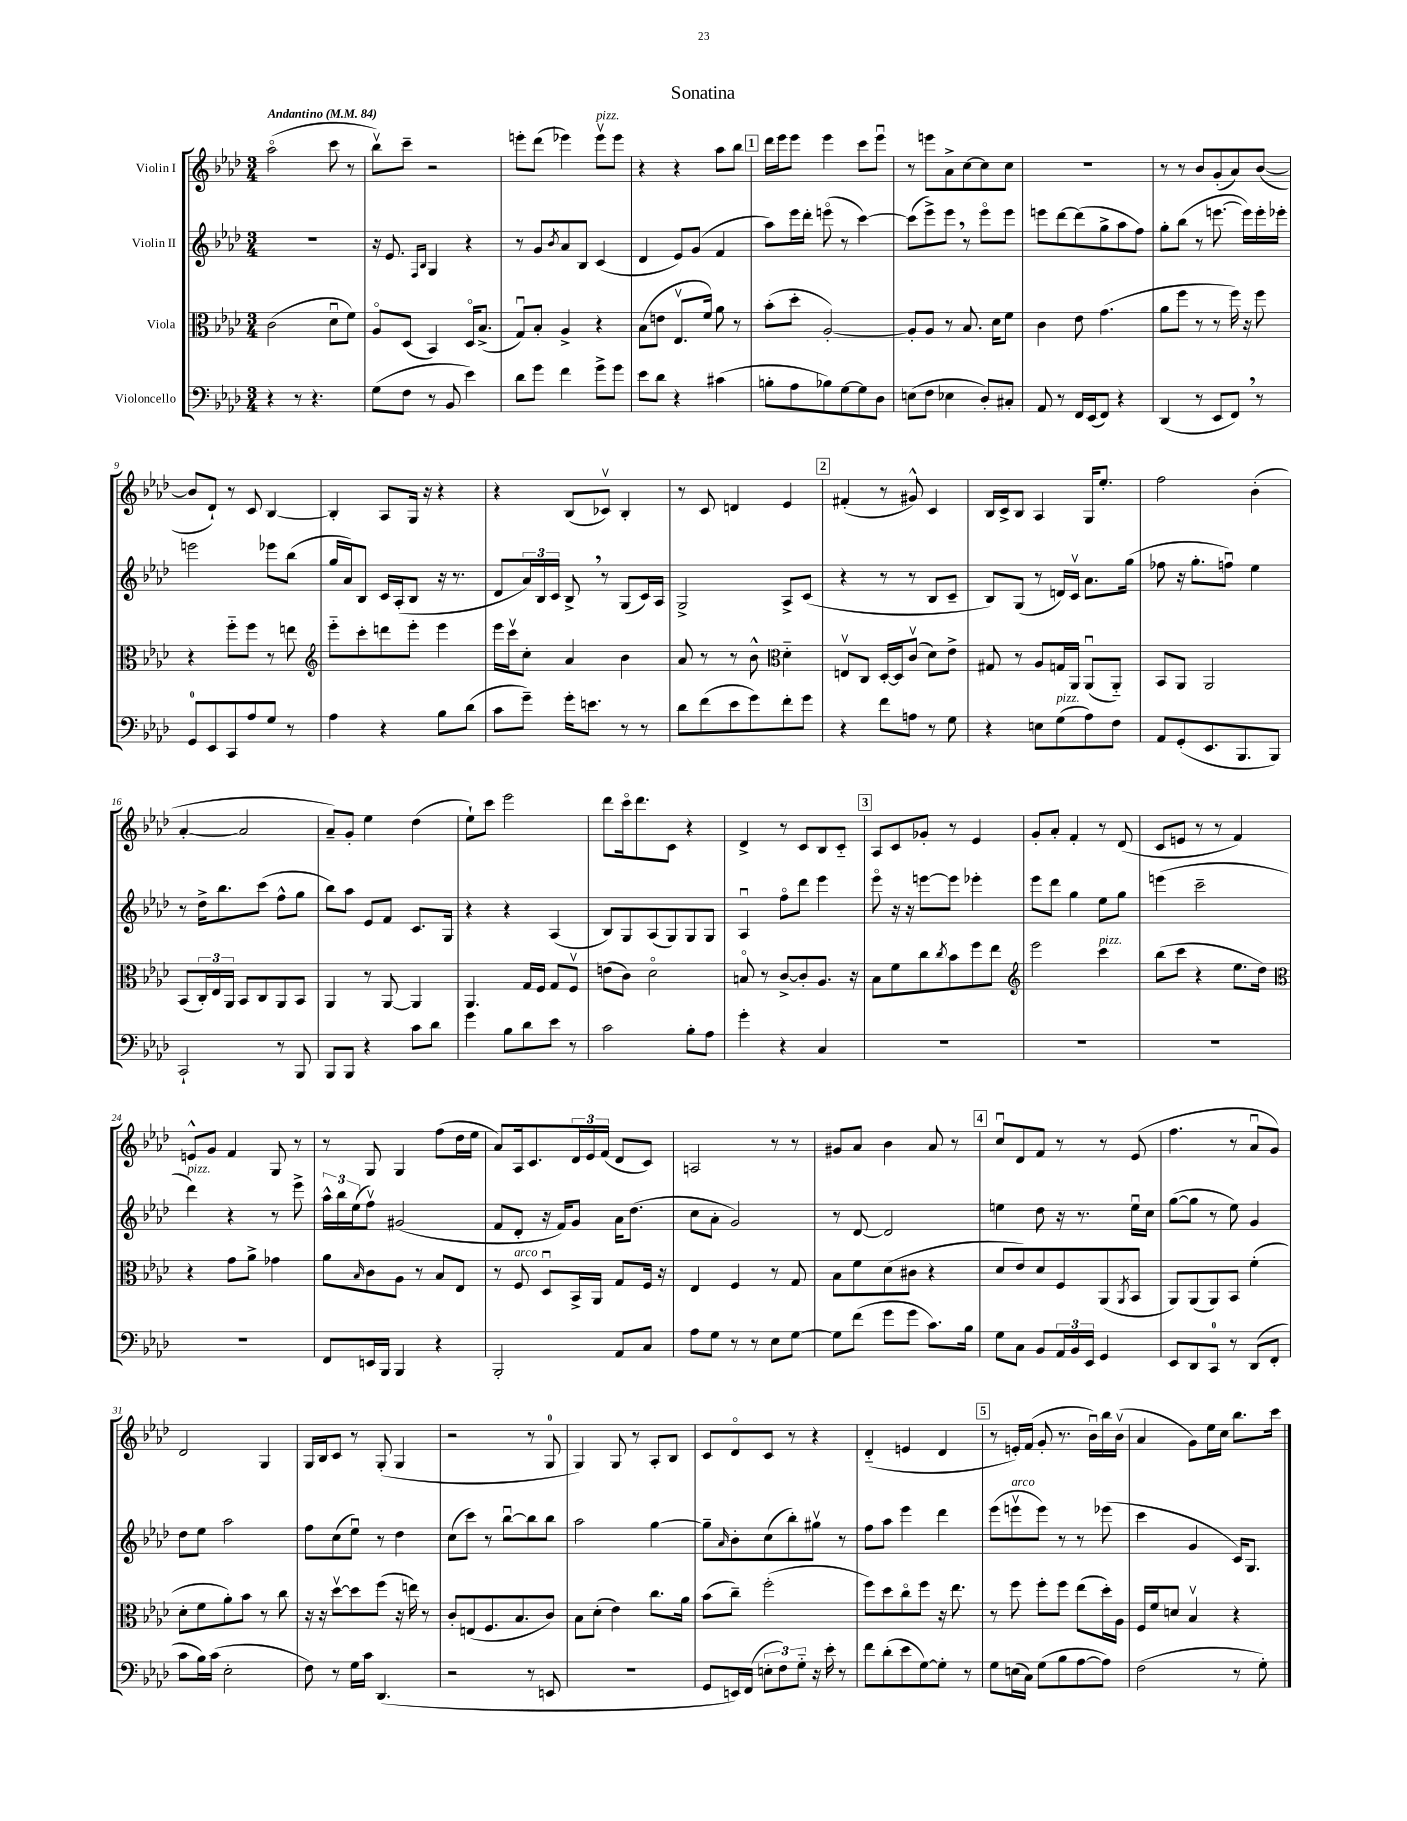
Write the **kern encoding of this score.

**kern	**kern	**kern	**kern
*staff4	*staff3	*staff2	*staff1
*clefF4	*clefC3	*clefG2	*clefG2
*k[b-e-a-d-]	*k[b-e-a-d-]	*k[b-e-a-d-]	*k[b-e-a-d-]
*M3/4	*M3/4	*M3/4	*M3/4
*MM84	*MM84	*MM84	*MM84
4r	(2c	2.r	(2aa-o
8r	.	.	.
4.r	.	.	.
.	8d-u	.	8ccc
.	8f)	.	8r
=	=	=	=
(8G	8A-o	16r	8bb-v)
.	.	8.e-	.
8F	(8D-	.	8ccc~
.	.	16qqF	.
.	.	16qqB-	.
8r	4BB-)	4G	2r
8BB-	.	.	.
4e-)	16D-o	4r	.
.	(8.B-^	.	.
=	=	=	=
8d-	8Gu)	8r	8eee'
8g	8B-'	8g	(8ddd-
.	.	8qb-	.
4f	4A-^	8a-	4eee-)
.	.	8B-	.
8g^	4r	(4c	8eee-v
8g	.	.	8eee-
=	=	=	=
8e-	(8B-	4d-	4r
8d-	8e	.	.
4r	8.E-v	8e-)	4r
.	.	(8g	.
.	16f)	.	.
(4c#	8a-	4f	8aa-
.	8r	.	8bb-
=	=	=	=
8B'	(8b-'	8aa-)	16ddd-
.	.	.	16eee-
8A-	8dd-'	16eee-	8eee-
.	.	16ddd-'	.
8B-)	[2A-')	(8eeeo	4eee-
[8G	.	8r	.
8G]	.	[4ccc)	8ccc
8D-	.	.	8eee-u
=	=	=	=
(8E	8A-']	(8ccc]	8r
8F	8A-	8eee-^)	8eee
4E-	8r	8eee-	8a-^
.	8.B-	8r	[8cc
8D-')	.	8eee-o	8cc]
.	16d-	.	.
8C#'	8f	8eee-	8cc
=	=	=	=
8AA-	4c	8eee	2.r
8r	.	[8ddd-	.
16FF	8e-	(8ddd-]	.
(16EE-	.	.	.
8FF)	(4.g	8gg^	.
4r	.	8aa-	.
.	.	8ff)	.
=	=	=	=
(4DD-	8a-	8gg'	8r
.	8ff	(8bb-	8r
8r	8r	8r	8b-
8EE-	8r	[8.eee	(8g'
8FF)	16ff)	.	8a-)
.	16r	16eee])	.
8r	8ff	16eee'	([8b-
.	.	16eee-'	.
=	=	=	=
8GG	4r	2eee	8b-]
8EE-	.	.	8d-`)
8CC	8ff'~	.	8r
8A-	8ff	.	8c
8G	8r	8eee-	[4B-
8r	8ee	(8bb-	.
=	=	=	=
*	*clefG2	*	*
4A-	8eee-'~	16gg	4B-']
.	.	16a-)	.
.	8ccc'	8B-	.
4r	8ddd	16c	8A-
.	.	(16A-'	.
.	8eee-'	8B-	16G
.	.	.	16r
8B-	4eee-	16r	4r
.	.	8.r	.
(8d-	.	.	.
=	=	=	=
8c	16eee-	8d-	4r
.	16cccv	.	.
8g~)	8cc'	24a-)	.
.	.	24B-	.
.	.	24c	.
16g'	4a-	8B-^	(8B-
8.e	.	.	.
.	.	8r	8c-v)
8r	4b-	(8G	4B-'
8r	.	16c)	.
.	.	16A-	.
=	=	=	=
8d-	8a-	2G^	8r
(8f	8r	.	8c
8e-	8r	.	4d
8g)	8b-^^	.	.
*	*clefC3	*	*
8f'	4d-'~	8A-^	4e-
8g	.	(8c	.
=	=	=	=
4r	8Ev	4r	(4f#'
.	8C	.	.
8f	[16D-'	8r	8r
.	16D-]	.	.
8A	(8cv	8r	8g#^^)
8r	8d-)	8B-	4c
8G	8e-^	8c~	.
=	=	=	=
4r	8G#	8B-)	16B-
.	.	.	16c^
.	8r	(8G	8B-
8E	8A-	8r	4A-
(8G	16G	16d)	.
.	16AA-	16cv	.
8A-)	(8AA-u	8.a-	16G
.	.	.	8.ee-'
8F	8AA-'~)	.	.
.	.	(16gg	.
=	=	=	=
8AA-	8BB-	8ff-	2ff
(8GG'	8AA-	16r	.
.	.	8.gg'	.
8.EE-	2AA-	.	.
.	.	8ffu)	.
8.BBB-	.	.	.
.	.	4ee-	(4b-'
8BBB-)	.	.	.
=	=	=	=
2CC`	(8BB-	8r	[4a-'
.	24C')	16dd-^	.
.	24E-	.	.
.	.	8.bb-	.
.	24AA-	.	.
.	8BB-	.	2a-]
.	8C	(8ccc	.
8r	8AA-	8ff^^	.
8BBB-	8BB-	8gg	.
=	=	=	=
8BBB-	4AA-	8bb-)	8a-~)
8BBB-	.	8aa-	8g'
4r	8r	8e-	4ee-
.	[8AA-	8f	.
8c	4AA-]	8.c	(4dd-
8d-	.	.	.
.	.	16G	.
=	=	=	=
4g	4.AA-	4r	8ee-`)
.	.	.	8ccc
8B-	.	4r	2eee-
8d-	16G	.	.
.	16F	.	.
8e-	8G	(4A-	.
8r	8Fv	.	.
=	=	=	=
2c	(8e	8B-)	8ddd-
.	8c)	8G	16ccco
.	.	.	8.ddd-
.	2d-o	(8A-	.
.	.	8G)	8c
8B-'	.	8G	4r
8A-	.	8G	.
=	=	=	=
4g'	8Bo	4A-u	4d-^
.	8r	.	.
4r	[8c^	8ffo	8r
.	8c']	8ddd-	8c
4C	8.A-	4eee-	8B-
.	.	.	8c'~
.	16r	.	.
=	=	=	=
2.r	8B-	8eee-o	8A-
.	8f	16r	8c
.	.	16r	.
.	8cc	[8eee	8g-'
.	8qcc	.	.
.	8b-	8eee]	8r
.	8ff	4eee-'	4e-
.	8ee-	.	.
=	=	=	=
*	*clefG2	*	*
2.r	2eee-	8eee-	8g'
.	.	8ddd-	8a-'
.	.	4gg	4f'
.	4ccc	8ee-	8r
.	.	8gg	(8d-
=	=	=	=
2.r	(8bb-	(4eee	8c
.	8ccc	.	8e
.	4r	2ccc~	8r
.	.	.	8r
.	8.ee-	.	4f)
.	16dd-)	.	.
=	=	=	=
*	*clefC3	*	*
2.r	4r	4ddd-)	8e^^
.	.	.	8g
.	8g	4r	4f
.	8a-^	.	.
.	4g-	8r	8G
.	.	8eee-^	8r
=	=	=	=
8FF	8a-	24aa-^^	8r
.	.	24bb-	.
.	.	(24ee-	.
.	16qqB-	.	.
16EE	8c	8ffv)	8G
16BBB-	.	.	.
4BBB-	8A-	(2g#	4G
.	8r	.	.
4r	8B-	.	(8ff
.	8E-	.	16dd-
.	.	.	16ee-
=	=	=	=
2BBB-'	8r	8f	8a-)
.	8F	8d-'	16A-
.	.	.	8.c
.	8D-u	16r	.
.	.	16f)	.
.	16BB-^	8g	24d-
.	.	.	24e-
.	16AA-	.	.
.	.	.	(24f
8AA-	8G	16a-	8d-
.	.	(8.dd-	.
8C	16F	.	8c)
.	16r	.	.
=	=	=	=
8A-	4E-	8cc	2A
8G	.	8a-'	.
8r	4F	2g)	.
8r	.	.	.
8E-	8r	.	8r
[8G	8G	.	8r
=	=	=	=
8G]	8B-	8r	8g#
(8f	8f	[8d-	8a-
8g	(8d-	2d-]	4b-
8g	8c#	.	.
8.c)	4r	.	8a-
.	.	.	8r
16B-	.	.	.
=	=	=	=
8G	8d-	4ee	8ccu
8C	8e-)	.	8d-
8BB-	8d-	8dd-	8f
24AA-	8F	16r	8r
24BB-	.	.	.
.	.	8.r	.
24EE-	.	.	.
4GG	(8AA-	.	8r
.	8qAA-	.	.
.	8BB-	16eeu	(8e-
.	.	16cc	.
=	=	=	=
8EE-	8AA-)	([8gg	4.ff
8DD-	(8AA-	8gg]	.
8CC	8AA-)	8r	.
8r	8BB-	8ee-)	8r
(8DD-	(4f'	4g	8a-u
8FF'	.	.	8g)
=	=	=	=
8c	8d-'	8dd-	2d-
16B-)	8f	8ee-	.
(16c	.	.	.
2E-'	8a-')	2aa-	.
.	8b-	.	.
.	8r	.	4G
.	8cc	.	.
=	=	=	=
8F)	16r	8ff	16G
.	16r	.	16B-
8r	[8dd-v	(8cc	8c
16G	8dd-]	8ee-u)	8r
16c	.	.	.
(4.DD-	(8ff	8r	(8G'
.	16r	4dd-	4G
.	16ee)	.	.
.	8r	.	.
=	=	=	=
2r	8c'	(8cc	2r
.	(8E	8ccc)	.
.	8.F	8r	.
.	.	[8bb-u	.
.	8.B-	.	.
8r	.	8bb-]	8r
8EE	8c)	8bb-	8G
=	=	=	=
2.r	8B-	2aa-	4G)
.	(8d-'	.	.
.	4e-)	.	8G
.	.	.	8r
.	8.cc	[4gg	8A-'
.	.	.	8B-
.	16a-	.	.
=	=	=	=
8GG	(8b-	8gg~]	8c
.	.	16qqa-	.
16EE)	8cc~)	8b-'	8d-o
(16FF	.	.	.
12E'	(2ff'	(8cc	8c
12F)	.	.	.
.	.	8bb-')	8r
12G'~	.	.	.
16r	.	8gg#v	4r
16e-'	.	.	.
8r	.	8r	.
=	=	=	=
8f	8ff)	8ff	(4d-'~
(8d-'	8dd-	8aa-	.
8e-	8cco	4eee-	4e
[8G)	8ff	.	.
8G']	16r	4ddd-	4d-
.	8.ee-	.	.
8r	.	.	.
=	=	=	=
8G	8r	(8eee-	8r
(16E	8ff	8eeev	16e')
16C)	.	.	(16f
(8G	8ff'	8eee)	8g'
8B-	8ff	8r	8.r
[8A-	(8ee-	8r	.
.	.	.	16b-u)
8A-])	16dd-')	(8eee-	16bb-
.	16A-	.	(16b-v
=	=	=	=
(2F	16F	4ccc	4a-
.	16f	.	.
.	8d	.	.
.	4B-v	4g	8g)
.	.	.	16ee-
.	.	.	16cc
8r	4r	16c)	8.bb-
.	.	8.G	.
8G')	.	.	.
.	.	.	16ccc
==	==	==	==
*-	*-	*-	*-
